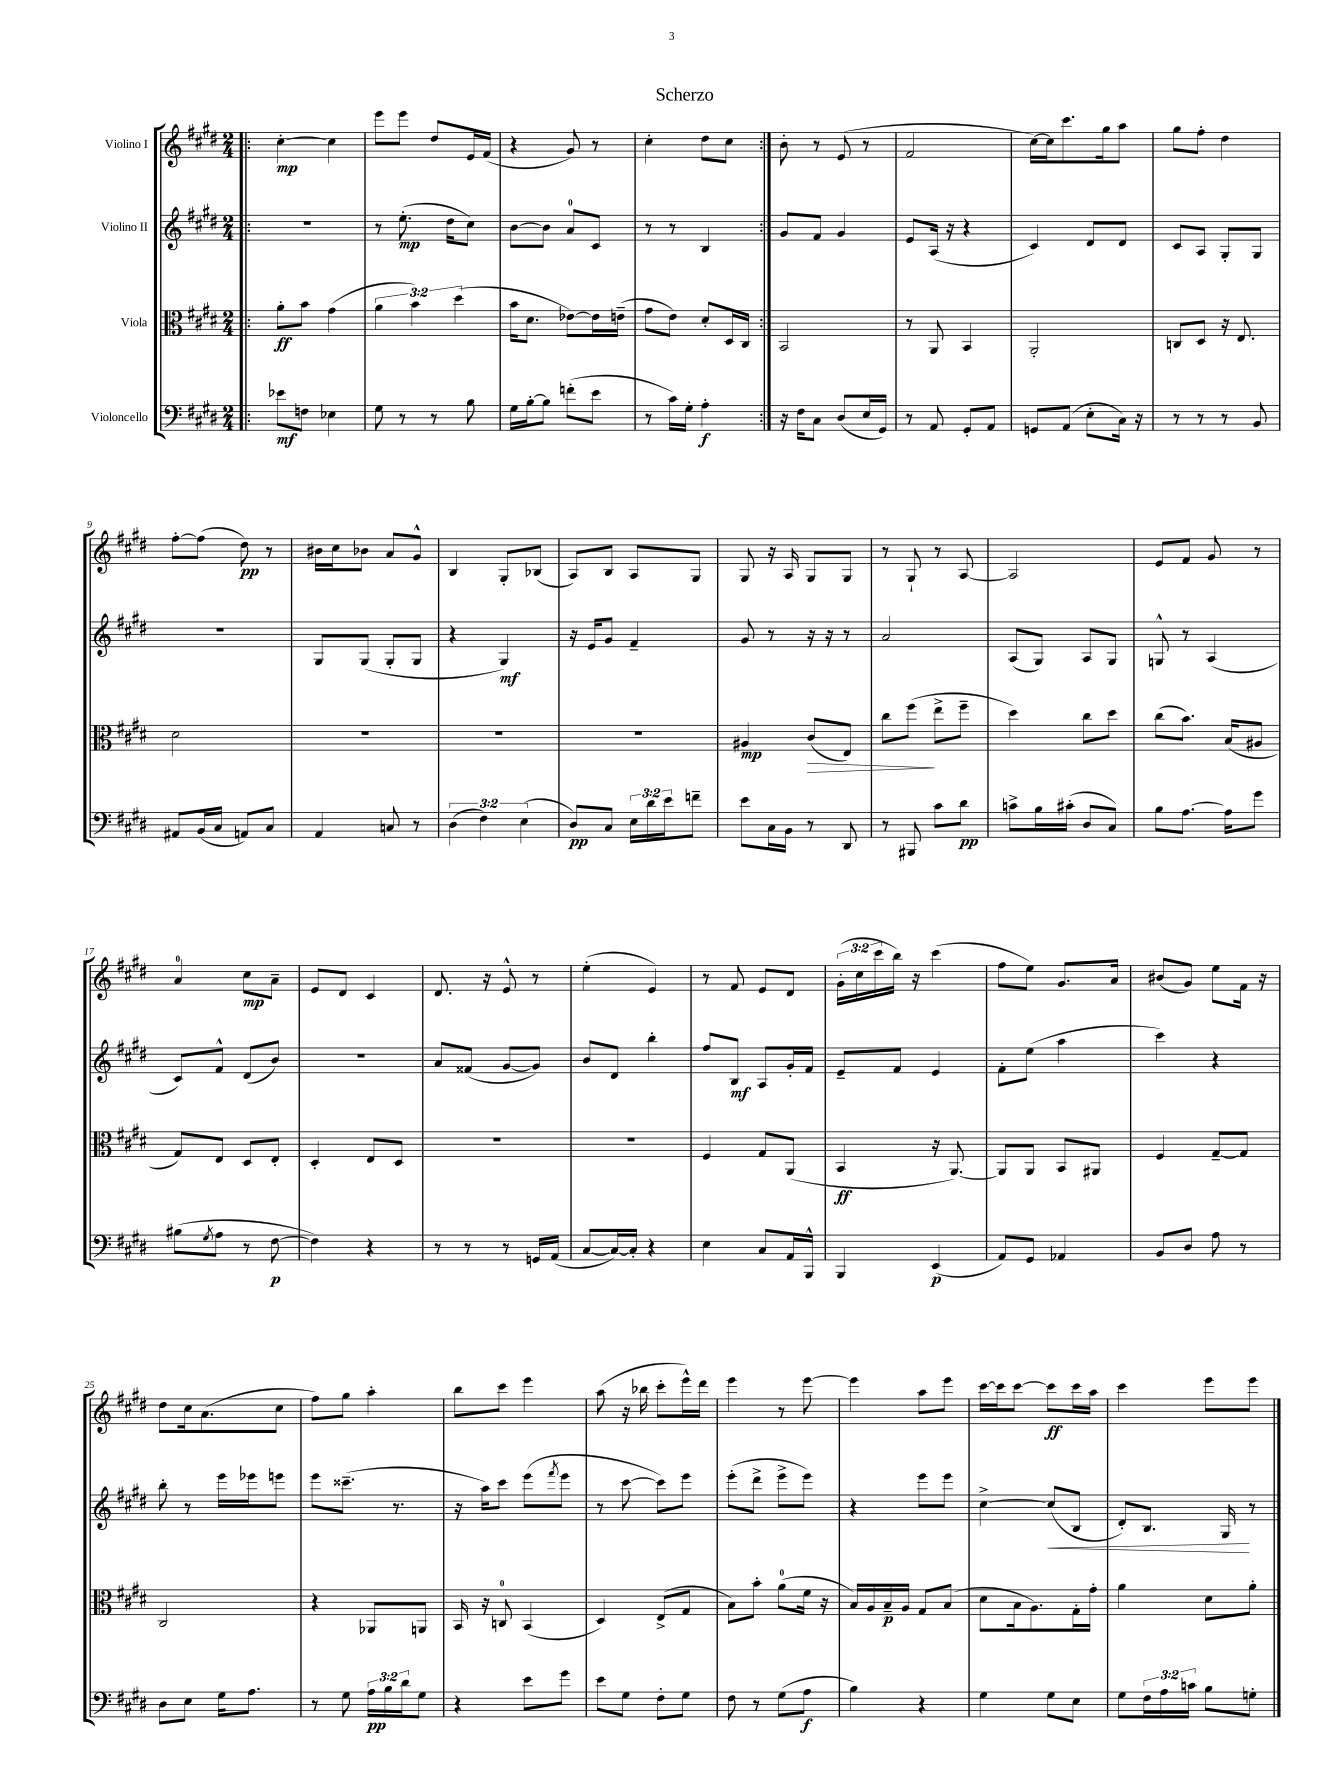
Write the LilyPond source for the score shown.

\header { title = "Scherzo" }
<<
\new StaffGroup <<
\new Staff = "s0" \with { instrumentName = "Violino I" } {
    \clef treble \key e \major \numericTimeSignature \time 2/4 \override Staff.TupletNumber.text = #tuplet-number::calc-fraction-text
    \repeat volta 2 { \bar ".|:" cis''4~-.\mp cis''4 |
    e'''8 e'''8 dis''8 e'16 fis'16( |
    r4 gis'8) r8 |
    cis''4-. dis''8 cis''8 | }
    b'8-. r8 e'8( r8 |
    fis'2 |
    cis''16~) cis''16 cis'''8. gis''16 a''8 |
    gis''8 fis''8-. dis''4 |
    fis''8~-. fis''8( dis''8\pp) r8 |
    bis'16 cis''16 bes'8 a'8 gis'8-^ |
    b4 gis8-. bes8( |
    a8) b8 a8 gis8 |
    gis8 r16 a16 gis8 gis8 |
    r8 gis8-! r8 a8~ |
    a2 |
    e'8 fis'8 gis'8 r8 |
    a'4-0 cis''8\mp a'8-- |
    e'8 dis'8 cis'4 |
    dis'8. r16 e'8-^ r8 |
    e''4-.( e'4) |
    r8 fis'8 e'8 dis'8 |
    \tuplet 3/2 { gis'16-.( cis''16 cis'''16 } b''16) r16 cis'''4( |
    fis''8 e''8) gis'8. a'16 |
    bis'8( gis'8) e''8 fis'16 r16 |
    dis''8 cis''16 a'8.( cis''8 |
    fis''8) gis''8 a''4-. |
    b''8 cis'''8 e'''4 |
    a''8( r16 bes''16 cis'''8-. e'''16-^) dis'''16 |
    e'''4 r8 e'''8~ |
    e'''4 a''8 e'''8 |
    cis'''16~ cis'''16 cis'''8~ cis'''8\ff cis'''16 a''16 |
    cis'''4 e'''8 e'''8 \bar "|." |
}
\new Staff = "s1" \with { instrumentName = "Violino II" } {
    \clef treble \key e \major \numericTimeSignature \time 2/4
    \repeat volta 2 { \bar ".|:" r2 |
    r8 e''8.-.\mp( dis''16 cis''8) |
    b'8~ b'8 a'8-0 cis'8 |
    r8 r8 b4 | }
    gis'8 fis'8 gis'4 |
    e'8 a16( r16 r4 |
    cis'4) dis'8 dis'8 |
    cis'8 a8 gis8-. gis8 |
    R2 |
    gis8 gis8( gis8-. gis8 |
    r4 gis4\mf) |
    r16 e'16 gis'8 fis'4-- |
    gis'8 r8 r16 r16 r8 |
    a'2 |
    a8( gis8) a8 gis8 |
    g8-^ r8 a4( |
    cis'8) fis'8-^ dis'8( b'8) |
    r2 |
    a'8 fisis'8( gis'8~ gis'8) |
    b'8 dis'8 b''4-. |
    fis''8 b8\mf a8 gis'16-. fis'16 |
    e'8-- fis'8 e'4 |
    fis'8-. e''8( a''4 |
    cis'''4) r4 |
    b''8-. r8 e'''16 ees'''16 e'''8 |
    e'''8 cisis'''8.--( r8. |
    r16 a''16) cis'''8 e'''8( \acciaccatura { fis'''8 } e'''8 |
    r8 cis'''8~ cis'''8) e'''8 |
    e'''8-.( dis'''8-> e'''8-> e'''8) |
    r4 e'''8 e'''8 |
    cis''4~-> cis''8\<( b8 |
    dis'8-.) b8. gis16\! r8 \bar "|." |
}
\new Staff = "s2" \with { instrumentName = "Viola" } {
    \clef alto \key e \major \numericTimeSignature \time 2/4 \override Staff.TupletNumber.text = #tuplet-number::calc-fraction-text
    \repeat volta 2 { \bar ".|:" a'8-.\ff b'8 gis'4( |
    \tuplet 3/2 { a'4 b'4) dis''4( } |
    b'16 dis'8. ees'8~) ees'16 e'16--( |
    gis'8 e'8) dis'8-. dis16 cis16 | }
    b,2 |
    r8 a,8 b,4 |
    a,2-. |
    c8 dis8 r16 e8. |
    dis'2 |
    R2 |
    R2 |
    R2 |
    ais4\mp cis'8\>( e8) |
    cis''8 fis''8\!( e''8-> fis''8-- |
    dis''4) cis''8 dis''8 |
    cis''8( b'8.) b16( ais8 |
    gis8) e8 dis8 e8-. |
    dis4-. e8 dis8 |
    R2 |
    R2 |
    fis4 gis8 a,8( |
    b,4\ff r16 a,8.~) |
    a,8 a,8 b,8 ais,8 |
    fis4 gis8~-- gis8 |
    cis2 |
    r4 aes,8 a,8 |
    b,16 r16 c8-0 b,4( |
    dis4) e8->( gis8 |
    b8) b'8-. a'8-0( fis'16 r16 |
    b16) a16 b16--\p a16 gis8 b8( |
    dis'8 b16 a8.) gis16-. gis'16-. |
    a'4 dis'8 a'8-. \bar "|." |
}
\new Staff = "s3" \with { instrumentName = "Violoncello" } {
    \clef bass \key e \major \numericTimeSignature \time 2/4 \override Staff.TupletNumber.text = #tuplet-number::calc-fraction-text
    \repeat volta 2 { \bar ".|:" ees'8\mf f8 ees4 |
    gis8 r8 r8 b8 |
    gis16 b16~-. b8 f'8-.( e'8 |
    r8 cis'16) gis16-. a4-.\f | }
    r16 fis16 cis8 dis8( e16 gis,16) |
    r8 a,8 gis,8-. a,8 |
    g,8 a,8( e8-. cis16) r16 |
    r8 r8 r8 b,8 |
    ais,8 b,16( cis16 a,8) cis8 |
    a,4 c8 r8 |
    \tuplet 3/2 { dis4( fis4) e4( } |
    dis8\pp) cis8 \tuplet 3/2 { e16 dis'16 e'16 } f'8-- |
    e'8 cis16 b,16 r8 dis,8 |
    r8 bis,,8 cis'8 dis'8\pp |
    c'8-> b16 cis'16-.( dis8 cis8) |
    b8 a8.~ a16 gis'8 |
    bis8( \acciaccatura { gis8 } a8 r8 fis8~\p |
    fis4) r4 |
    r8 r8 r8 g,16 a,16( |
    cis8~ cis16~) cis16-. r4 |
    e4 cis8 a,16 b,,16-^ |
    b,,4 e,4\p( |
    a,8) gis,8 aes,4 |
    b,8 dis8 a8 r8 |
    dis8 e8 gis16 a8. |
    r8 gis8 \tuplet 3/2 { a16\pp b16 dis'16 } gis8 |
    r4 e'8 gis'8 |
    e'8 gis8 fis8-. gis8 |
    fis8 r8 gis8( a8\f |
    b4) r4 |
    gis4 gis8 e8 |
    gis8 \tuplet 3/2 { fis16 a16 c'16 } b8 g8-. \bar "|." |
}
>>
>>
